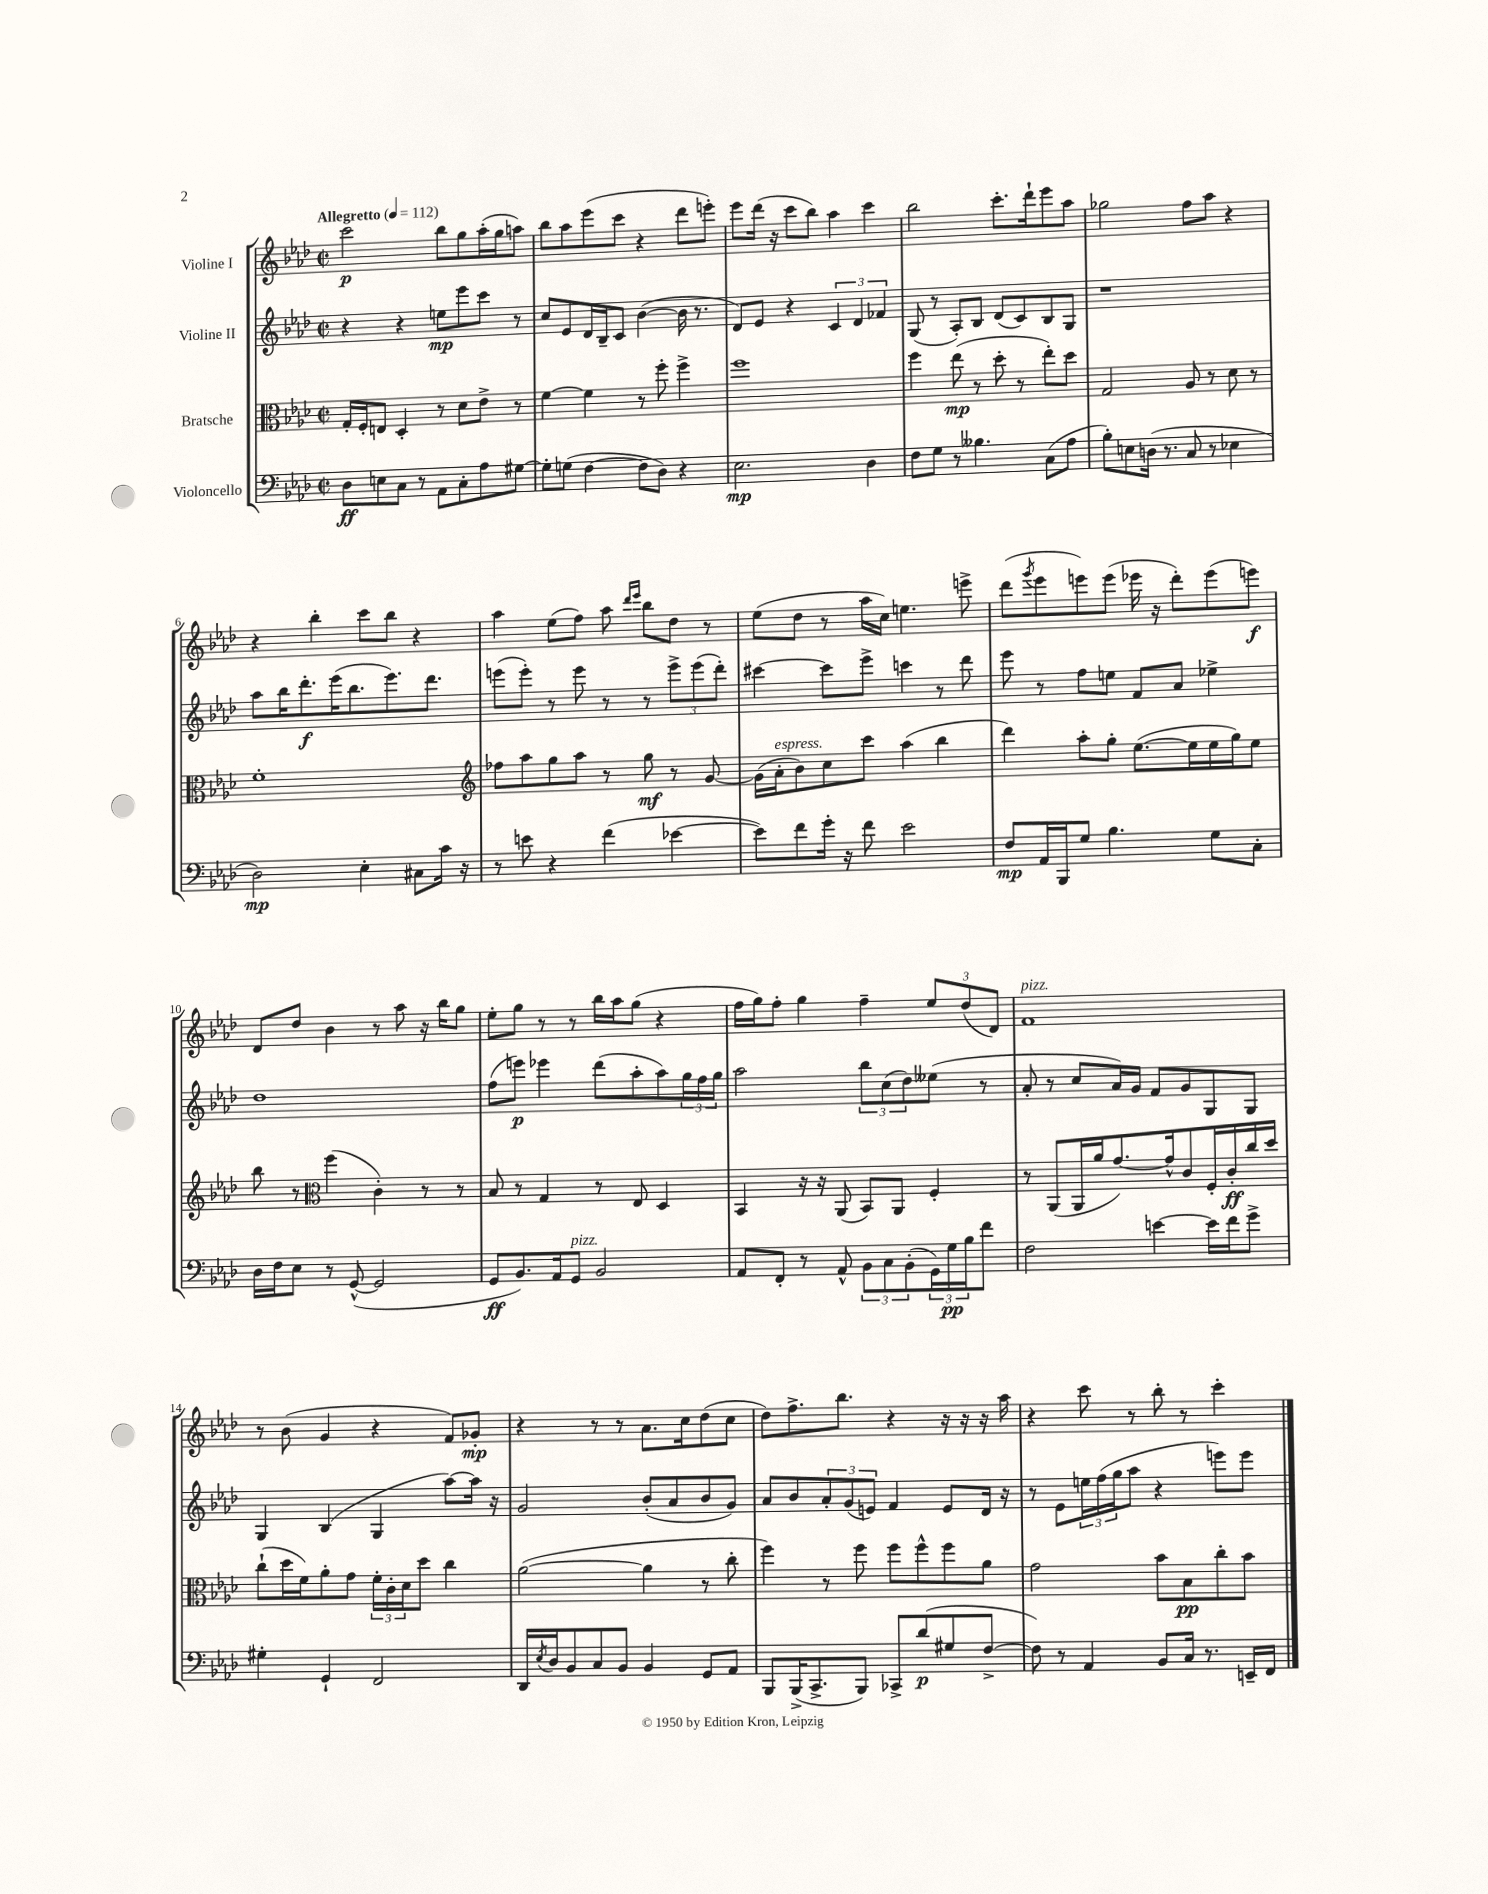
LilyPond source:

<<
\new StaffGroup <<
\new Staff = "s0" \with { instrumentName = "Violine I" } {
    \clef treble \key aes \major \defaultTimeSignature \time 2/2 \tempo "Allegretto" 4 = 112
    c'''2\p bes''8 g''8 aes''16-.( g''16 a''8) |
    bes''8 aes''8 ees'''8( c'''8 r4 des'''8 e'''8-.) |
    ees'''8 des'''16( r16 c'''8 bes''8) aes''4 c'''4 |
    bes''2 c'''8.-. des'''16-! ees'''8 aes''8 |
    ges''2 f''8 aes''8 r4 |
    r4 bes''4-. c'''8 bes''8 r4 |
    aes''4 ees''8( f''8) aes''8 \grace { des'''16 ees'''16 } bes''8 des''8 r8 |
    ees''8( des''8 r8 aes''16 c''16) e''4. e'''8-> |
    des'''8( \acciaccatura { g'''8 } ees'''8 e'''8) e'''8( ees'''16 r16 des'''8-.) ees'''8( e'''8\f) |
    des'8 des''8 bes'4 r8 aes''8 r16 bes''16 g''8 |
    ees''8-. g''8 r8 r8 bes''16 aes''16 g''8( r4 |
    f''16 g''16) f''8-. g''4 f''4-- \tuplet 3/2 { ees''8 des''8( des'8) } |
    f'1^\markup { \italic "pizz." } |
    r8 bes'8( g'4 r4 f'8) ges'8-.\mp |
    r4 r8 r8 aes'8. c''16 des''8( c''8 |
    des''8) f''8.-> bes''8. r4 r16 r16 r16 aes''16 |
    r4 c'''8 r8 bes''8-. r8 c'''4-. \bar "|." |
}
\new Staff = "s1" \with { instrumentName = "Violine II" } {
    \clef treble \key aes \major \defaultTimeSignature \time 2/2
    r4 r4 e''8\mp ees'''8 c'''8 r8 |
    c''8 ees'8 des'16 bes16-- c'8 bes'4~( bes'16 r8. |
    des'8) ees'8 r4 \tuplet 3/2 { c'4 des'4 fes'4 } |
    g8( r8 aes8-.) bes8 des'8( c'8) bes8 g8 |
    r1 |
    aes''8 bes''16 des'''8.-.\f ees'''16( bes''8. ees'''8.) des'''8. |
    e'''8( e'''8-.) r8 e'''8 r8 r8 \tuplet 3/2 { e'''8-> e'''8( des'''8-.) } |
    cis'''4~ cis'''8 ees'''8-> c'''4 r8 des'''8 |
    ees'''8 r8 f''8 e''8 f'8 aes'8 ees''4-> |
    des''1 |
    f''8( e'''8\p) ees'''4 des'''8( aes''8-. aes''8) \tuplet 3/2 { g''16 f''16 g''16 } |
    aes''2 \tuplet 3/2 { bes''8 c''8( des''8) } eeses''8( r8 |
    aes'8-. r8 c''8 aes'16) g'16 f'8 g'8 g8 g8 |
    g4 bes4( g4 aes''8~) aes''16 r16 |
    g'2 bes'8-.( aes'8 bes'8 g'8) |
    aes'8 bes'8 \tuplet 3/2 { aes'8-. g'8( e'8) } f'4 e'8 des'16 r16 |
    r8 ees'8 \tuplet 3/2 { e''16 f''16( g''16 } aes''8 r4 e'''8) e'''8 \bar "|." |
}
\new Staff = "s2" \with { instrumentName = "Bratsche" } {
    \clef alto \key aes \major \defaultTimeSignature \time 2/2
    g16-. f16-. e8 des4-. r8 des'8 ees'8-> r8 |
    f'4~ f'4 r8 f''8-. f''4-> |
    f''1 |
    f''4 ees''8\mp( r8 des''8-. r8 ees''8-.) des''8 |
    g2 aes8 r8 des'8 r8 |
    f'1-. |
    \clef treble fes''8 aes''8 g''8 aes''8 r8 g''8\mf r8 g'8~ |
    g'16( aes'16-.^\markup { \italic "espress." } bes'8) c''8 c'''8 aes''4( bes''4 |
    des'''4) aes''8-. g''8-. ees''8.~( ees''16 ees''16 g''16) ees''8 |
    bes''8 r8 \clef alto f''4( c'4-.) r8 r8 |
    bes8 r8 g4 r8 ees8 des4 |
    bes,4 r16 r16 aes,8( bes,8) aes,8 f4-. |
    r8 aes,8( aes,16 aes'16 g'8.~) g'16-^ c'8 f16-. c'16-.\ff c''16 des''16 |
    c''8-!( des''16 f'16) aes'8-. g'8 \tuplet 3/2 { f'16-. c'16-. des'16 } des''8 c''4 |
    aes'2~( aes'4 r8 c''8-. |
    f''4) r8 f''8 f''8 f''8-^ f''8 aes'8 |
    g'2 bes'8 bes8\pp c''8-. bes'8 \bar "|." |
}
\new Staff = "s3" \with { instrumentName = "Violoncello" } {
    \clef bass \key aes \major \defaultTimeSignature \time 2/2
    des8\ff e8 c8 r8 aes,8 c8-. aes8 gis8~ |
    gis8-. g8( f4~ f8 des8) r4 |
    ees2.\mp des4 |
    f8 g8 r8 beses4. c8( aes8 |
    bes8-.) e8 d16( r8. c8 r8 ees4 |
    des2\mp) ees4-. cis8 c'16 r16 |
    r8 e'8 r4 f'4( ees'4~ |
    ees'8) f'8 g'16-. r16 f'8 ees'2 |
    f8\mp aes,16 bes,,16 g8 bes4. g8 c8-. |
    des16 f16 ees8 r8 g,8~-^( g,2 |
    g,8\ff bes,8.) aes,16 g,8^\markup { \italic "pizz." } bes,2 |
    aes,8 f,8-. r8 aes,8-^ \tuplet 3/2 { bes,8 c8 bes,8-.( } \tuplet 3/2 { g,16) g16\pp bes16 } f'8 |
    f2 e'4~ e'16 f'16 g'8-> |
    gis4-. g,4-! f,2 |
    des,16 \acciaccatura { ees8 } des16 bes,8 c8 bes,8 bes,4 g,8 aes,8 |
    bes,,8 bes,,16->( c,8.-> bes,,8) ces,8-> des'8\p( gis8 f8~-> |
    f8) r8 aes,4 bes,8 c16 r8. e,16-- f,16 \bar "|." |
}
>>
>>
